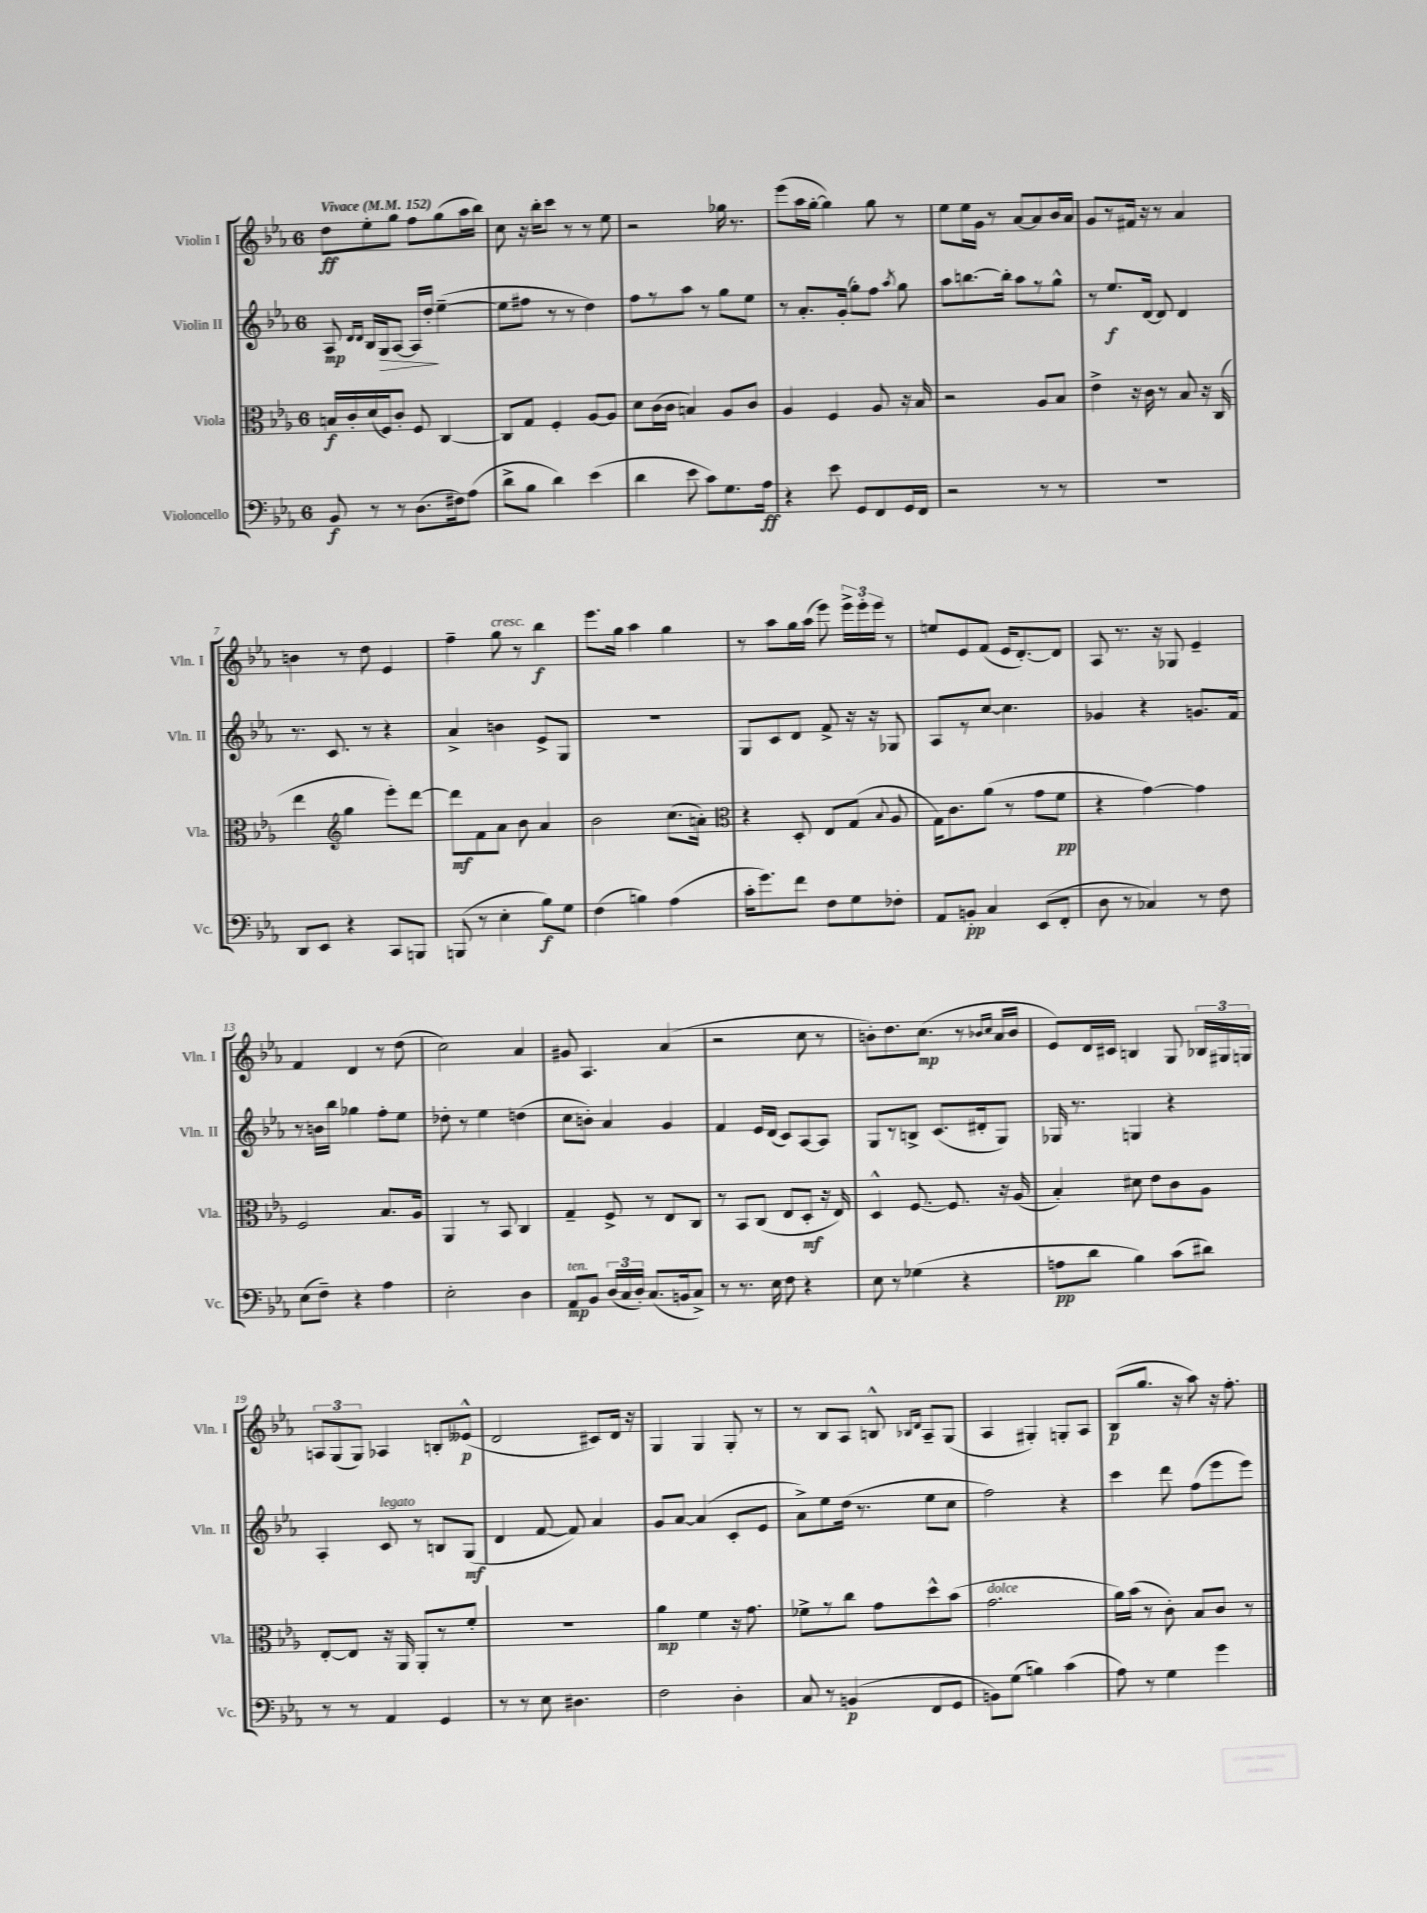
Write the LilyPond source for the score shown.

<<
\new StaffGroup <<
\new Staff = "s0" \with { instrumentName = "Violin I" shortInstrumentName = "Vln. I" } {
    \clef treble \key ees \major \once \override Staff.TimeSignature.style = #'single-digit \time 6/8 \tempo "Vivace" 4 = 152
    \autoBeamOff d''8[\ff ees''8-. g''8] f''8[ g''8( aes''16 bes''16]) |
    c''8 r16 bes''16[-. c'''8] r8 r8 ees''8 |
    r2 ges''16 r8. |
    ees'''8[( aes''16 g''16]~-. g''4) g''8 r8 |
    ees''8[ ees''16 g'16] r8 aes'8[~ aes'8 bes'16 aes'16] |
    g'8[ r8 fis'16] r16 r8 aes'4 |
    b'4 r8 d''8 ees'4 |
    f''4-- g''8^\markup { \italic "cresc." } r8 bes''4\f |
    ees'''8.[ g''16] aes''4 g''4 |
    r8 aes''8[ g''16 aes''16]( ees'''8) \tuplet 3/2 { ees'''16[-> ees'''16-. ees'''16] } r8 |
    e''8[ ees'8 f'8]( ees'16[ d'8.~-.) d'8] |
    aes8 r8. r16 ges8 ees'4-- |
    f'4 d'4 r8 d''8( |
    c''2) aes'4 |
    gis'8 aes4. aes'4( |
    r2 c''8 r8 |
    b'8[-.) d''8. c''8.]\mp( r8 \grace { bes'16[ c''16] } aes'16[ bes'16] |
    ees'8[) d'16 cis'16] b4 g8 \tuplet 3/2 { bes16[ gis16 g16] } |
    \tuplet 3/2 { a8[ g8( g8]) } aes4 b8[-. eeses'8]-^\p( |
    d'2 cis'8[) d'16] r16 |
    g4 g4 g8-. r8 |
    r8 bes8[ aes8] b8-^ \grace { bes16[ d'16] } aes8[-- g8]( |
    aes4 gis4-.) g8[-. aes8] |
    bes8[\p( g''8.] r16 aes''8) r16 f''8.-. \bar "|." |
}
\new Staff = "s1" \with { instrumentName = "Violin II" shortInstrumentName = "Vln. II" } {
    \clef treble \key ees \major \once \override Staff.TimeSignature.style = #'single-digit \time 6/8
    \autoBeamOff aes8\mp \grace { d'16[ d'16] } bes16[ g16\> aes8]~ aes16[ d''16]-.\! ees''4~--( |
    ees''8[ fis''8] r8 r8 d''4) |
    f''8[ r8 aes''8] r8 g''8[ ees''8] |
    r8 aes'8.[-. g'16]-.( g''8[-.) f''8] \acciaccatura { aes''8 } g''8 |
    aes''8[ b''8.~ b''16]-. aes''8[ r8 g''8]-^ |
    r8 ees''8.[\f d'16]~ d'8 d'4 |
    r8. c'8. r8 r4 |
    aes'4-> b'4 ees'8[-> g8] |
    R2. |
    g8[ c'8 d'8] f'8-> r16 r16 ges8 |
    aes8[ r8 c''8]~ c''4. |
    ges'4 r4 g'8.[ f'16] |
    r8 b'16[ bes''16] ges''4 f''8[-. ees''8] |
    des''8-. r8 ees''4 d''4( |
    c''8[ b'8]-.) aes'4 g'4 |
    f'4 ees'16[ d'16]( c'8[) aes8~ aes8] |
    g8[ r8 b8]-> c'8.[( dis'16-. g8]) |
    ges16 r8. g4 r4 |
    aes4-. c'8^\markup { \italic "legato" } r8 b8[ g8]\mf( |
    d'4 f'8~ f'8) aes'4 |
    g'8[ aes'8]~ aes'4( c'8[-. ees'8] |
    aes'8[->) ees''8 d''16]( r8. ees''8[ c''8] |
    f''2) r4 |
    c'''4 d'''8 f''8[( ees'''8 ees'''8]) \bar "|." |
}
\new Staff = "s2" \with { instrumentName = "Viola" shortInstrumentName = "Vla." } {
    \clef alto \key ees \major \once \override Staff.TimeSignature.style = #'single-digit \time 6/8
    \autoBeamOff b16[\f c'16-. d'16( f16) c'8]-. f8 c4~ |
    c8[ g8] f4-. aes8[~ aes8] |
    d'8[ c'16( c'16] b4) aes8[ c'8] |
    aes4 f4 aes8 r16 bes16 |
    r2 aes8[ bes8] |
    ees'4-> r16 c'16 r8 bes8 r16 c16( |
    ees''4 \clef treble g''4 ees'''8[-.) d'''8]~ |
    d'''8[\mf f'8 aes'8] bes'8 aes'4 |
    bes'2 c''8.[( a'16]-.) |
    \clef alto r4 d8-. ees8[ g8]( \appoggiatura { bes8 } aes8 |
    g16[) c'8. aes'8]( r8 g'8[ f'8]\pp |
    r4 g'4~) g'4 |
    f2 bes8.[ aes16] |
    aes,4 r8 bes,8 c4 |
    g4-- f8-> r8 ees8[ c8] |
    r8 bes,8[ c8]( ees8[ d8]-.\mf r16 ees16) |
    d4-^ f8.~ f8. r16 aes16( |
    bes4-.) dis'8 ees'8[ c'8 aes8] |
    ees8[~-. ees8] r16 aes,16 aes,8[-. r8 f'8]-. |
    R2. |
    aes'4\mp f'4 r16 g'8. |
    fes'8[-> r8 c''8] g'8[ d''8-^ bes'8]( |
    g'2.^\markup { \italic "dolce" } |
    aes'16[) bes'16]( r8 c'8-.) bes8[ c'8] r8 \bar "|." |
}
\new Staff = "s3" \with { instrumentName = "Violoncello" shortInstrumentName = "Vc." } {
    \clef bass \key ees \major \once \override Staff.TimeSignature.style = #'single-digit \time 6/8
    \autoBeamOff bes,8\f r8 r8 d8.[( fis16) aes8]( |
    d'8[-> bes8] d'4) ees'4( |
    d'4 ees'8 c'8[) g8. aes16]\ff |
    r4 ees'8 g,8[ f,8 g,16 f,16] |
    r2 r8 r8 |
    R2. |
    d,8[ ees,8] r4 c,8[ b,,8] |
    b,,8( r8 ees4-. bes8[\f) g8] |
    f4( b4) aes4( |
    c'16[-. g'8.) f'8] f8[ g8 fes8]-. |
    aes,8[ b,8]-.\pp c4 ees,8[( f,8]-. |
    d8 r8 ces4) r8 f8 |
    ees8[( f8]--) r4 aes4 |
    ees2-. d4 |
    aes,8[\mp^\markup { \italic "ten." } bes,8] \tuplet 3/2 { d16[( c16 d16]-.) } c8.[( b,16 c8]->) |
    r8 r8. ees16 f8 r4 |
    ees8 r8 ges4( r4 |
    a8[\pp d'8] bes4) c'8[( dis'8]) |
    r8 r8 aes,4 g,4 |
    r8 r8 ees8 dis4. |
    f2 d4-. |
    c8 r8 b,4\p( f,8[ g,8] |
    b,8[) g8]( b4) c'4( |
    aes8) r8 g4 g'4 \bar "|." |
}
>>
>>
